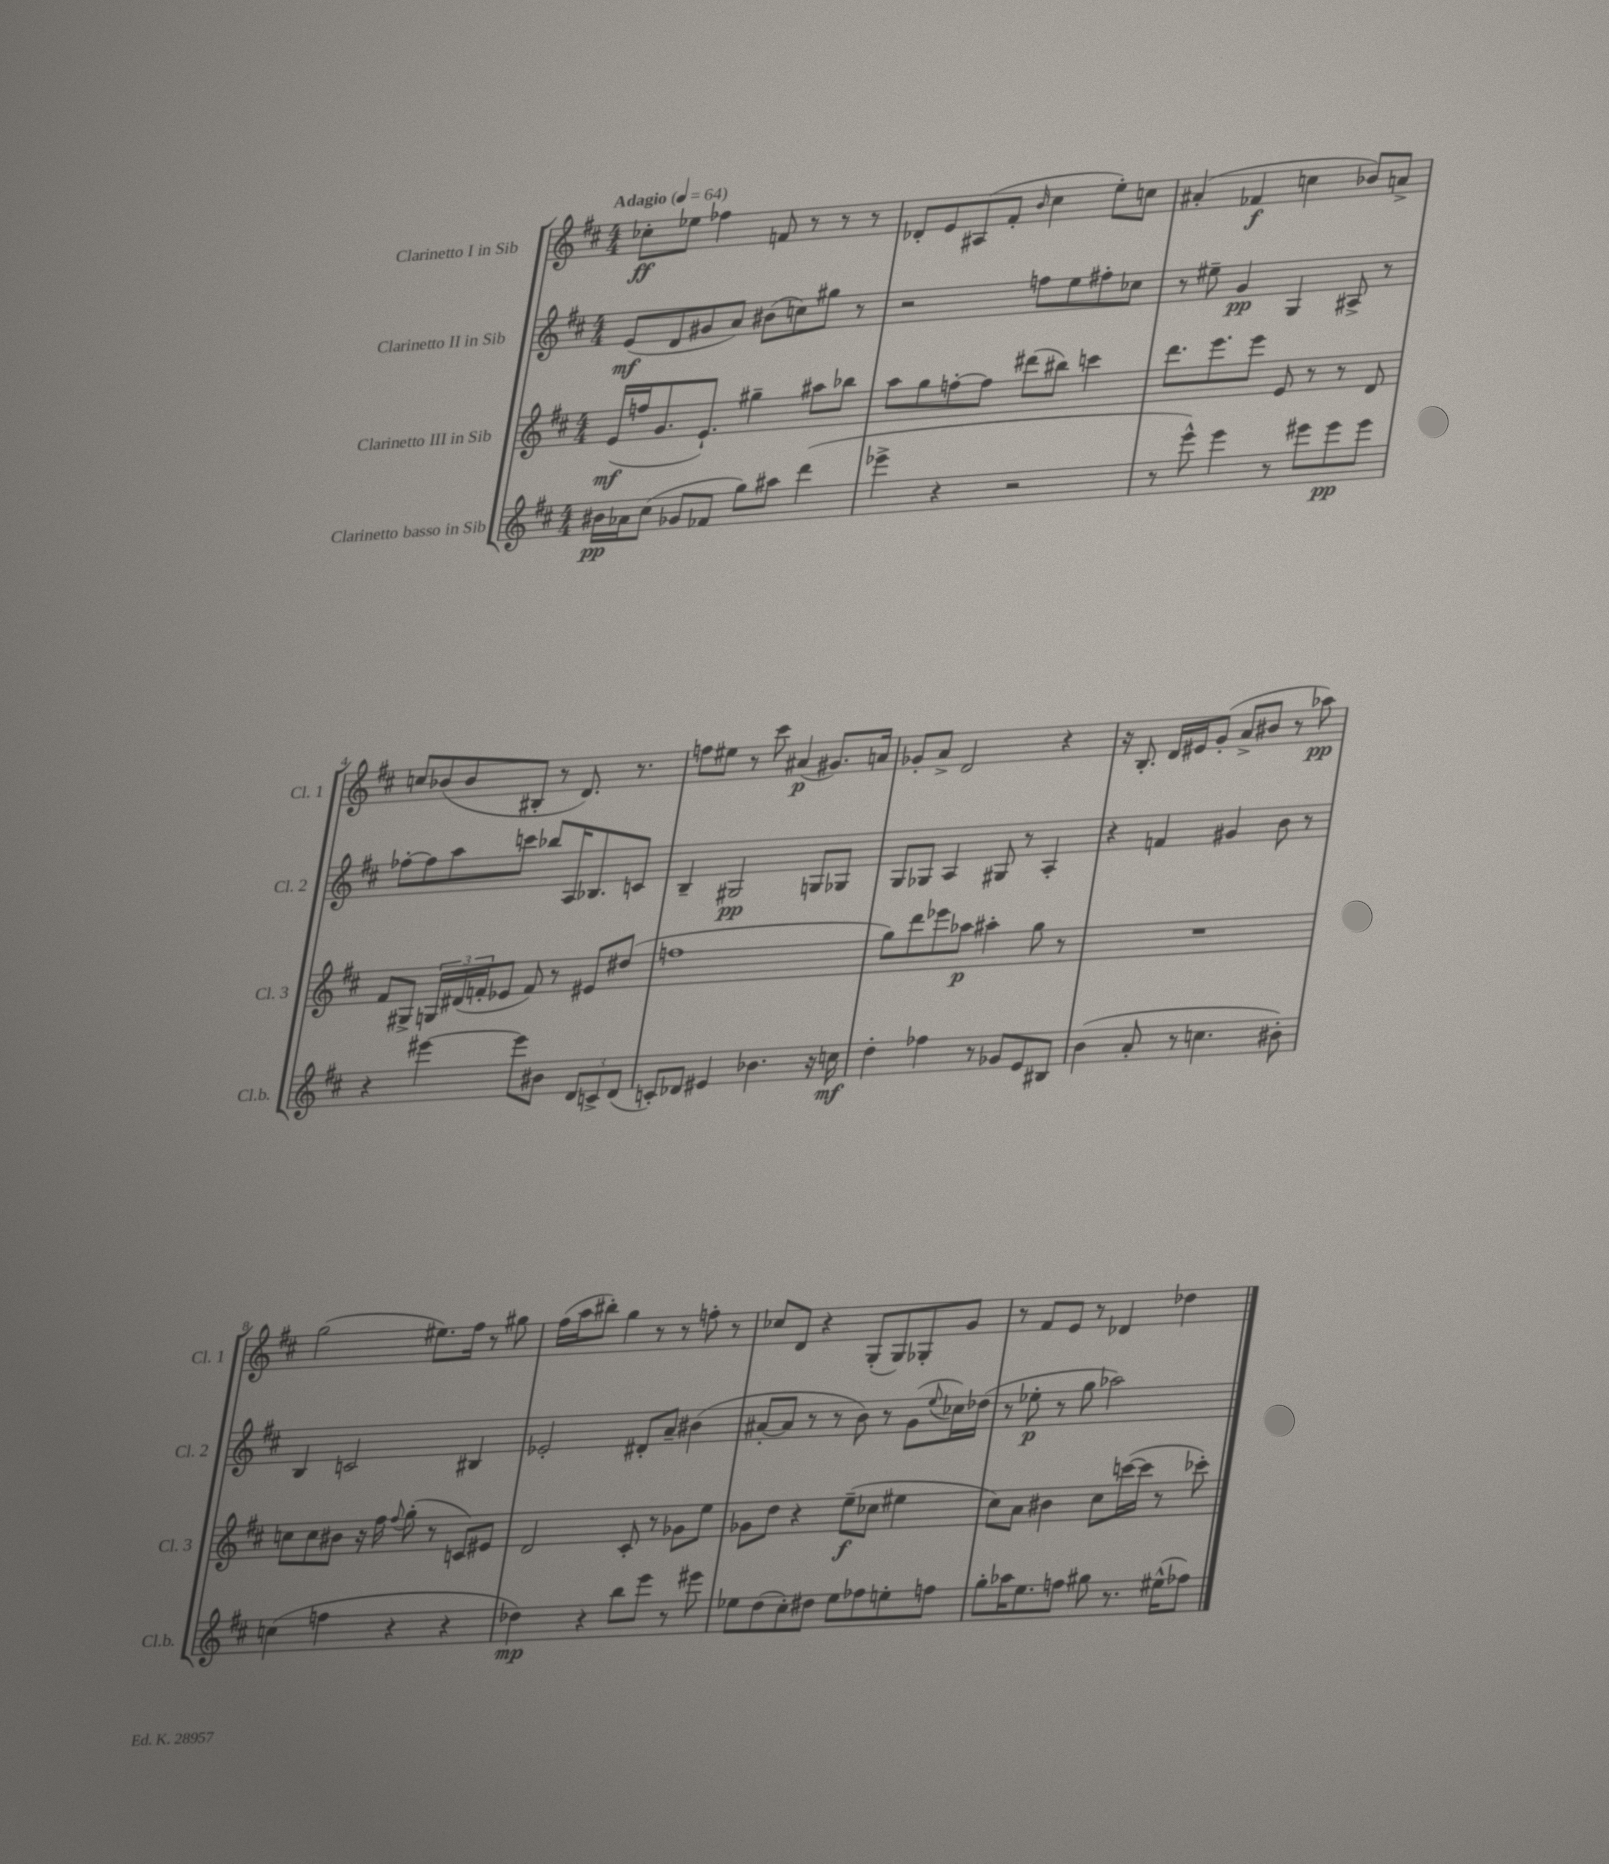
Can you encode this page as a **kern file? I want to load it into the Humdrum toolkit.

**kern	**kern	**kern	**kern
*staff4	*staff3	*staff2	*staff1
*clefG2	*clefG2	*clefG2	*clefG2
*k[f#c#]	*k[f#c#]	*k[f#c#]	*k[f#c#]
*M4/4	*M4/4	*M4/4	*M4/4
*MM64	*MM64	*MM64	*MM64
16b#\LL	(16e/LL	(8e/L	8cc-'\L
16a-\J	16ff/J	.	.
(8cc#\J	8.g/	8d/	8ee-\J
8g-/L	.	8g#/	4ff-\
.	8.e`/J)	.	.
8f-/J	.	8a/J)	.
8gg\L)	4gg#~\	(8b#\L	8f/
8aa#\J	.	8cc\)	8r
(4ddd\	8aa#\L	8gg#\J	8r
.	8bb-\J	8r	8r
=	=	=	=
4eee-^\	8aa\L	2r	8d-'/L
.	8gg\	.	8e/
4r	[8ff'\	.	(8A#/
.	8ff\]J	.	8f#'/J
.	.	.	16qqb/
2r	(8ddd#\L	8ff\L	4cc#\
.	8bb#\J)	8ee\	.
.	4ccc\	8ff#'\	8ee'\L)
.	.	8cc-\J	8cc\J
=	=	=	=
8r	8.ddd\L	8r	(4a#'/
8eee^^\)	.	8ee#~\	.
.	8.eee\	.	.
4eee\	.	4g/	4f-/
.	8eee\J	.	.
8r	8e/	4G/	4cc\
8eee#\L	8r	.	.
8eee#\	8r	8A#^/	8b-/L)
8eee#\J	8d/	8r	8a^/J
=	=	=	=
4r	8f#/L	[8ff-'\L	8cc/L
.	8G#^/J	8ff-\]	(8b-/
[4eee#\	24G/LL	8aa\	8b-/
.	(24d#/	.	.
.	24f'/J	.	.
.	8e-/J	8ccc\J	8B#'/J
8eee#\]L	8f/)	8bb-/L	8r
8b#\J	8r	16A/K	8.d/)
.	.	8.B-/	.
12d/L	8e#/L	.	.
.	.	.	8.r
12c^/	.	.	.
.	(8dd#/J	8c/J	.
(12d/J	.	.	.
=	=	=	=
8c'/L)	1ff	4B~/	8ff\L
8d-/J	.	.	8ee#\J
4e#/	.	2G#/	8r
.	.	.	8ccc#\
4.b-\	.	.	(4a#/
.	.	8G/L	8.g#/L)
16r	.	8G-/J	.
16cc\	.	.	16a/Jk
=	=	=	=
4dd'\	8gg\L)	8G/L	8g-'/L
.	8ddd\	8G-/J	8a^/J
4ff-\	8eee-\	4A/	2d/
.	8aa-\J	.	.
8r	4aa#'\	8G#/	.
8g-/L	.	8r	.
8e/	8gg\	4A'/	4r
8B#/J	8r	.	.
=	=	=	=
(4b\	1r	4r	16r
.	.	.	8.B'/
8a'/	.	4f/	16d/LL
.	.	.	16e#/J
8r	.	.	(8g'/J
4.cc\	.	4g#/	8a^/L
.	.	.	8b#/J
.	.	8b\	8r
8b#'\)	.	8r	8aa-\)
=	=	=	=
(4cc\	8cc\L	4B/	(2gg\
.	8cc\	.	.
4ff\	8b#\J	2c/	.
.	16r	.	.
.	16ff#\	.	.
.	8qqff#/	.	.
4r	(8gg'\	.	8.ee#\L)
.	8r	.	.
.	.	.	16ff#\Jk
4r	8c/L)	4B#/	8r
.	8e#/J	.	8gg#\
=	=	=	=
4dd-\)	2d/	2e-'/	(16ff#\LL
.	.	.	16aa\J
.	.	.	8bb#'\J)
4r	.	.	4gg\
8bb\L	8c#'/	8d#'/L	8r
8eee\J	8r	8a~/J	8r
8r	8g-\L	(4b#\	8ff'\
8eee#\	8ee\J	.	8r
=	=	=	=
8ee-\L	8g-\L	[8a#'/L	8cc-/L
(8dd\	8dd\J	8a#/]J	8d/J
8cc#'\)	4r	8r	4r
8dd#\J	.	8r	.
8ee-\L	(8ee~\L	8b\)	(8G'/L
8ff-\	8cc-\J	8r	8G/)
8ee'\	4ee#\	(8g\L	8G-'/
.	.	8qqee/	.
8ff\J	.	16cc-\L)	8g/J
.	.	(16dd-\JJ	.
=	=	=	=
8gg'\L	8cc#\L)	8r	8r
16aa-\K	8a\J	8ee-'\	8f#/L
8.ee\	.	.	.
.	4b#\	8r	8e/J
8ff\J	.	8gg\	8r
8gg#\	8cc#\L	2aa-\)	4d-/
8.r	([16ccc\L	.	.
.	16ccc\]JJ	.	.
.	8r	.	4dd-\
(16ee#^^\LK	.	.	.
8ff-\J)	8ccc-'\)	.	.
==	==	==	==
*-	*-	*-	*-
